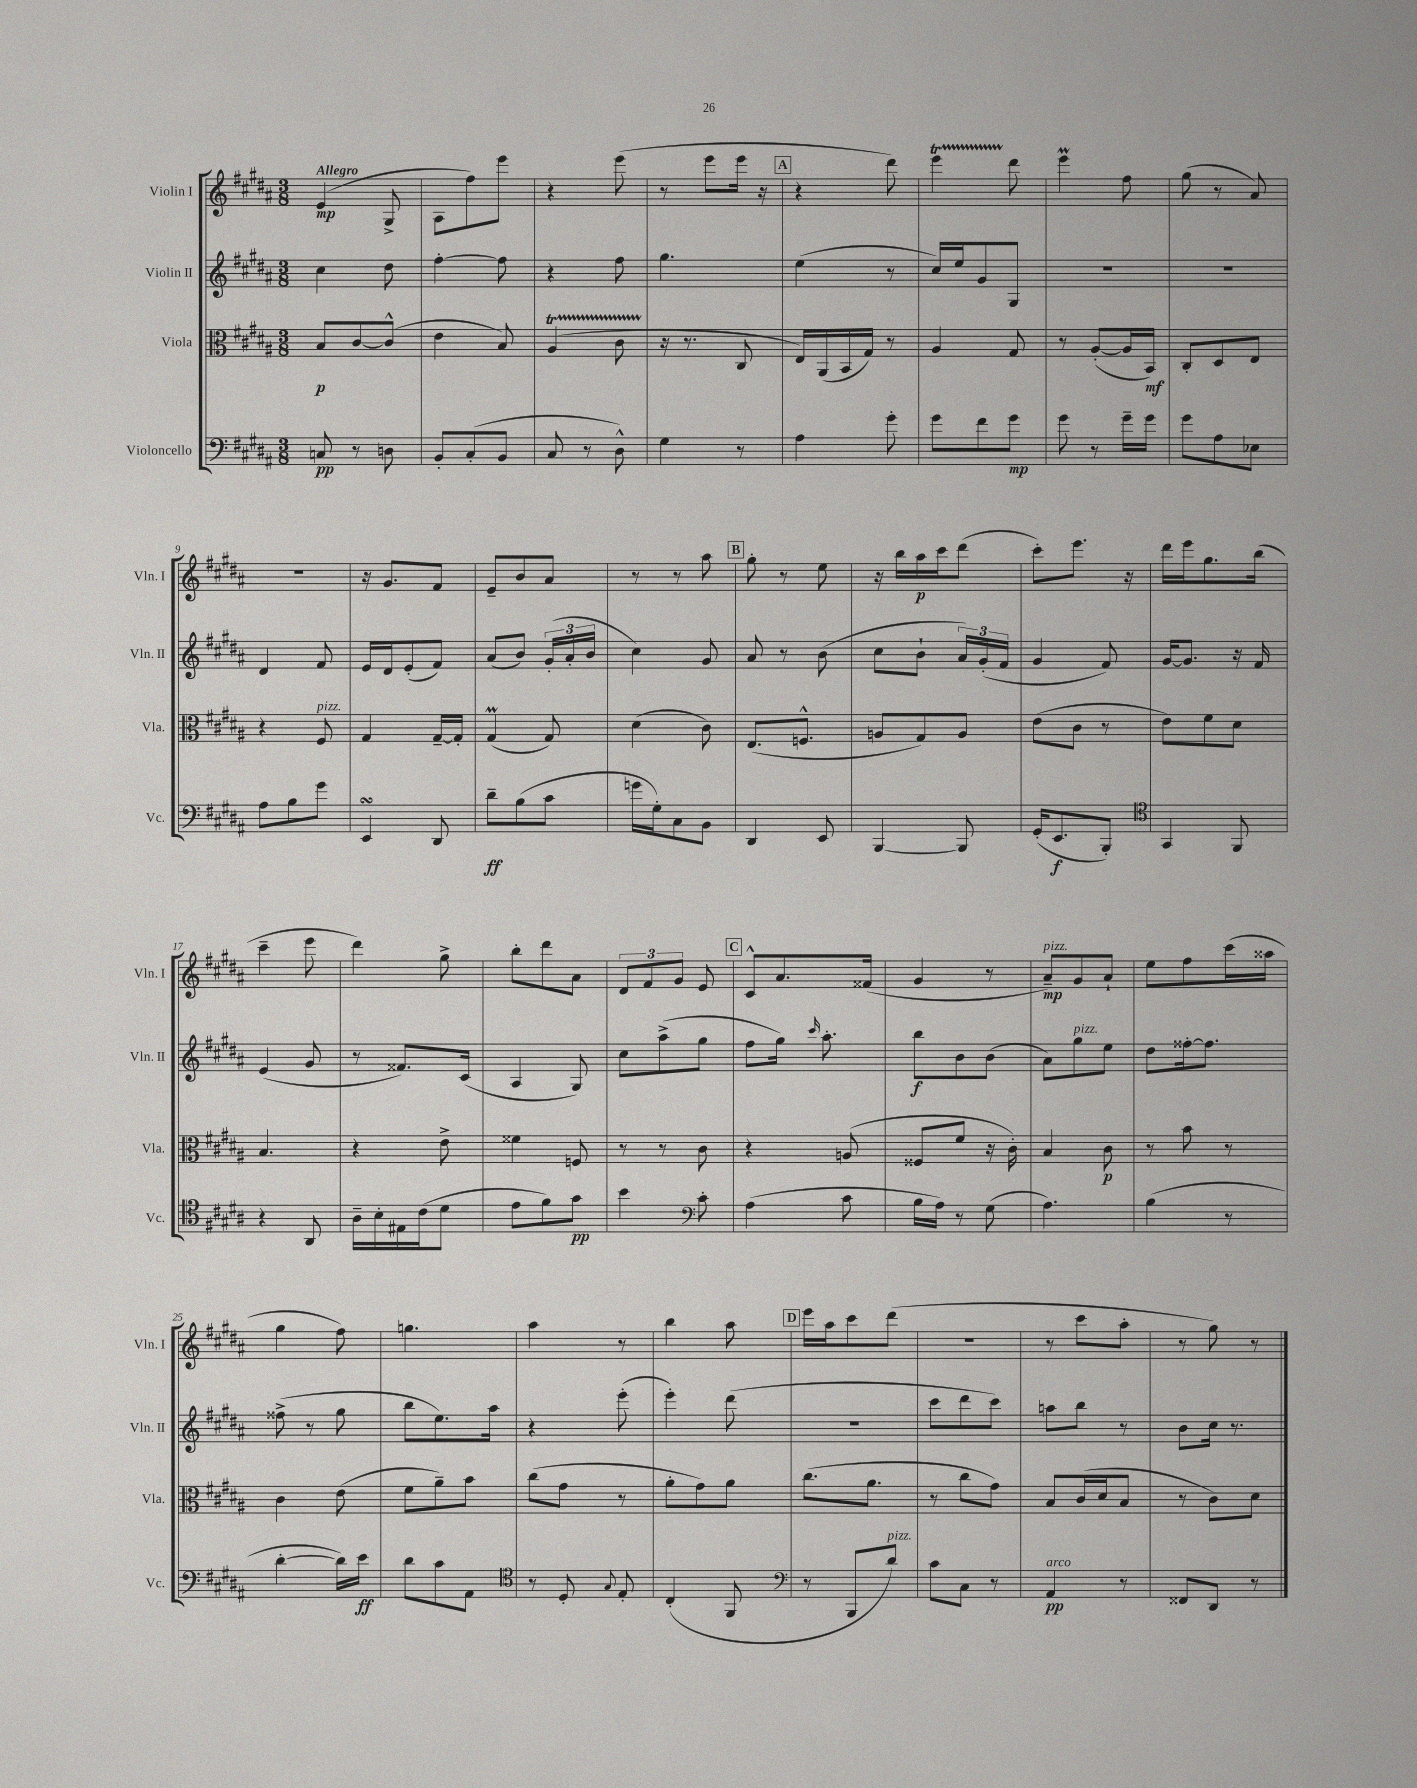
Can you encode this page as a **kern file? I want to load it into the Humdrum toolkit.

**kern	**kern	**kern	**kern
*staff4	*staff3	*staff2	*staff1
*clefF4	*clefC3	*clefG2	*clefG2
*k[f#c#g#d#a#]	*k[f#c#g#d#a#]	*k[f#c#g#d#a#]	*k[f#c#g#d#a#]
*M3/8	*M3/8	*M3/8	*M3/8
8C	8B	4cc#	(4e
8r	[8c#	.	.
8D	(8c#^^]	8dd#	8G#^
=	=	=	=
8BB'	4e	[4ff#'	8A#
(8C#'	.	.	8ff#)
8BB	8B)	8ff#]	8eee
=	=	=	=
8C#	(4A#	4r	4r
8r	.	.	.
8D#^^)	8c#	8ff#	(8eee
=	=	=	=
4G#	16r	4.gg#	8r
.	8.r	.	.
.	.	.	8eee
8r	8C#	.	16eee
.	.	.	16r
=	=	=	=
4A#	16E)	(4ee	4r
.	(16AA#	.	.
.	16BB	.	.
.	16G#)	.	.
8g#'	8r	8r	8ddd#)
=	=	=	=
8g#	4A#	16cc#)	4eee
.	.	16ee	.
8f#	.	8g#	.
8g#	8G#	8G#	8ddd#
=	=	=	=
8g#	8r	4.r	4eee
8r	([8A#'	.	.
16g#~	16A#]	.	8ff#
16g#	16BB)	.	.
=	=	=	=
8g#	8C#'	4.r	(8gg#
8A#	8D#	.	8r
8E-	8E	.	8a#)
=	=	=	=
8A#	4r	4d#	4.r
8B	.	.	.
8g#	8F#	8f#	.
=	=	=	=
4EE	4G#	16e	16r
.	.	16d#	8.g#
.	.	(8e'	.
8DD#	[16G#~	8f#)	8f#
.	16G#']	.	.
=	=	=	=
8d#~	(4G#	(8a#	8e~
(8B	.	8b)	8b
8c#	8G#)	(24g#'	8a#
.	.	24a#'	.
.	.	24b	.
=	=	=	=
16g	(4d#	4cc#)	8r
16G#')	.	.	.
8C#	.	.	8r
8BB	8c#)	8g#	8aa#
=	=	=	=
4DD#	(8.E	8a#	8gg#'
.	.	8r	8r
.	8.F^^	.	.
8EE	.	(8b	8ee
=	=	=	=
[4BBB	8A	8cc#	16r
.	.	.	16bb
.	8G#)	8b`	16aa#
.	.	.	16ccc#
8BBB]	8A	24a#)	(8ddd#
.	.	(24g#'	.
.	.	24f#	.
=	=	=	=
(16GG#'	(8e	4g#	8ccc#')
8.EE	.	.	.
.	8c#	.	8.eee
8BBB')	8r	8f#)	.
.	.	.	16r
=	=	=	=
*clefC4	*	*	*
4GG#	8e)	[16g#	16ddd#
.	.	8.g#]	16eee
.	8f#	.	8.gg#
8FF#	8d#	16r	.
.	.	16f#	(16bb
=	=	=	=
4r	4.B	(4e	4ccc#~
8AA#	.	8g#	8eee
=	=	=	=
16A#~	4r	8r	4ddd#)
16B'	.	.	.
16E#	.	8.f##)	.
(16c#	.	.	.
8d#	8e^	.	8gg#^
.	.	(16c#	.
=	=	=	=
8e	4f##	4A#	8bb'
8f#)	.	.	8ddd#
8g#	8F	8G#)	8a#
=	=	=	=
4b	8r	8cc#	12d#
.	.	.	12f#
.	8r	(8aa#^	.
.	.	.	12g#
*clefF4	*	*	*
8c#'	8c#	8gg#	8e
=	=	=	=
(4A#	4r	8ff#	8c#^^
.	.	16gg#)	8.a#
.	.	16qqccc#	.
.	.	8.aa#'	.
8c#	(8A	.	.
.	.	.	(16f##
=	=	=	=
16B	8F##	8bb	4g#
16A#)	.	.	.
8r	8f#	8b	.
(8G#	16r	(8b	8r
.	16c#')	.	.
=	=	=	=
4.A#)	4B	8a#)	8a#~)
.	.	8gg#	8g#
.	8c#	8ee	8a#`
=	=	=	=
(4B	8r	8dd#	8ee
.	8b	[16ff##'	8ff#
.	.	8.ff##]	.
8r	8r	.	(16ccc#
.	.	.	16aa##
=	=	=	=
[4d#'	4c#	(8ff##^	4gg#
.	.	8r	.
16d#])	(8e	8gg#	8ff#)
16e	.	.	.
=	=	=	=
8d#	8f#	8bb	4.gg
8c#	8a#~)	8.ee)	.
8AA#	8b	.	.
.	.	16aa#	.
=	=	=	=
*clefC4	*	*	*
8r	(8cc#	4r	4aa#
8D#'	8g#	.	.
8qqG#	.	.	.
8E'	8r	(8eee'	8r
=	=	=	=
(4C#'	8a#'	4eee')	4bb
.	8g#)	.	.
8FF#	8a#	(8ddd#	8aa#
=	=	=	=
*clefF4	*	*	*
8r	(8.cc#	4.r	16eee
.	.	.	16aa#
8BBB	.	.	8ccc#
.	8.a#	.	.
8d#)	.	.	(8ddd#
=	=	=	=
8c#	8r	8ccc#	4.r
8C#	8cc#	8ddd#	.
8r	8g#)	8ccc#)	.
=	=	=	=
4AA#	8B	8aa	8r
.	(16c#	8bb	8ccc#
.	16d#	.	.
8r	8B	8r	8aa#'
=	=	=	=
8FF##	8r	8b	8r
8DD#	8c#)	16cc#	8gg#)
.	.	8.r	.
8r	8d#	.	8r
==	==	==	==
*-	*-	*-	*-
